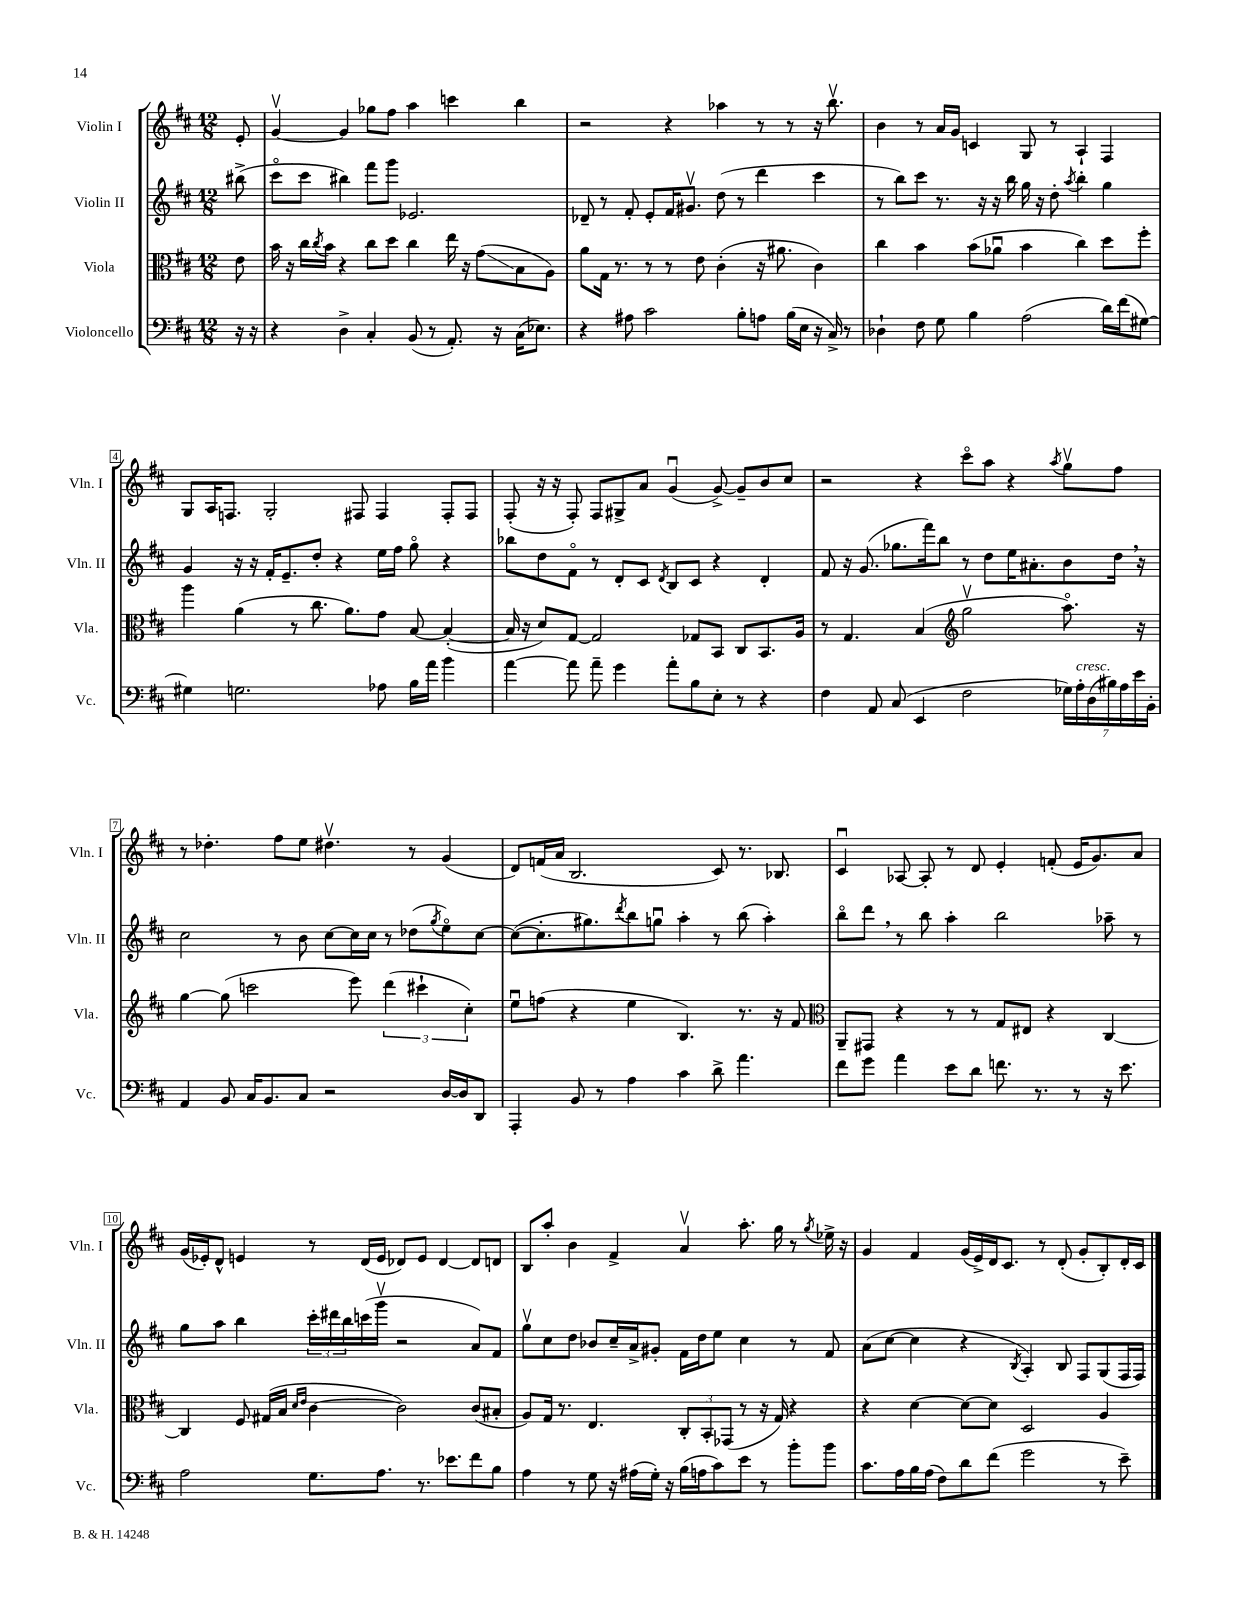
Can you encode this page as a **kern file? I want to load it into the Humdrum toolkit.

**kern	**kern	**kern	**kern
*staff4	*staff3	*staff2	*staff1
*clefF4	*clefC3	*clefG2	*clefG2
*k[f#c#]	*k[f#c#]	*k[f#c#]	*k[f#c#]
*M12/8	*M12/8	*M12/8	*M12/8
16r	8e	(8bb#^	8e'
16r	.	.	.
=	=	=	=
4r	16b	8ccc#o	[4gv
.	16r	.	.
.	16cc#	8ccc#	.
.	8qcc#	.	.
.	16b	.	.
4D^	4r	4bb#)	4g]
4C#'	8cc#	8fff#	8gg-
.	8dd	8ggg	8ff#
(8BB	4cc#	2.e-	4aa
8r	.	.	.
8.AA')	16ee	.	4ccc
.	16r	.	.
.	(8g	.	.
16r	.	.	.
(16C#	8B	.	4bb
8.E-)	.	.	.
.	8A)	.	.
=	=	=	=
4r	8a	8d-~	2r
.	16G	8r	.
.	8.r	.	.
8A#	.	8f#'	.
2c#	8r	8e'	.
.	8r	16f#	4r
.	.	8.g#v	.
.	8e	.	.
.	(4c#'	(8dd	4aa-
8B'	.	8r	.
8A	16r	4ddd	8r
.	8.a#	.	.
(16B	.	.	8r
16E	.	.	.
16r	4c#)	4ccc#	16r
16C#^)	.	.	8.bbv
8r	.	.	.
=	=	=	=
4D-`	4cc#	8r	4b
.	.	8bb)	.
8F#	4b	8ccc#	8r
8G	.	8.r	16a
.	.	.	16g
4B	(8b	.	4c
.	.	16r	.
.	8a-u	16r	.
.	.	16bb	.
(2A	4b	16gg	8G
.	.	16r	.
.	.	8dd'	8r
.	.	8qaa	.
.	4cc#)	4bb'	4A`
16d)	8dd	4gg	4F#
(16f#	.	.	.
[8G#)	8ff#'	.	.
=	=	=	=
4G#]	4aa	4g	8G
.	.	.	16A
.	.	.	8.F
2.G	(4a	16r	.
.	.	16r	.
.	.	16f#'	2G'
.	.	8.e~	.
.	8r	.	.
.	8.cc#	8dd'	.
.	.	4r	.
.	8.a)	.	.
.	.	.	8F#
8A-	8g	16ee	4F#
.	.	16ff#	.
16B	[8B	8ggo	.
16a	.	.	.
4b	(4B'_	4r	8F#'
.	.	.	8F#
=	=	=	=
[4a	16B]	8bb-	(8F#'
.	16r	.	.
.	8d)	8dd	16r
.	.	.	16r
8a]	[8G	8f#o	8F#')
8a~	2G]	8r	8F#
4g	.	8d'	8G#^
.	.	8c#	8a
.	.	8qd	.
8a'	.	8B	(4gu
8B	8G-	8c#	.
8E'	8BB	4r	[8g^)
8r	8C#	.	8g~]
4r	8.BB	4d'	8b
.	.	.	8cc#
.	16A	.	.
=	=	=	=
4F#	8r	8f#	2r
.	4.G	16r	.
.	.	(8.g	.
8AA	.	.	.
(8C#	.	8.gg-	.
4EE	(4B	.	4r
.	.	16fff#)	.
.	.	8bb	.
*	*clefG2	*	*
2F#	2ggv	8r	8ccc#o
.	.	8dd	8aa
.	.	16ee	4r
.	.	8.a#'	.
.	.	.	8qaa
28G-)	8.aao)	8b	8ggv
28A'	.	.	.
(28D	.	.	.
28B#)	.	.	.
.	.	16dd	8ff#
28A	.	.	.
28e	.	.	.
.	16r	16r	.
28BB'	.	.	.
=	=	=	=
4AA	[4gg	2cc#	8r
.	.	.	4.dd-'
8BB	(8gg]	.	.
16C#	2ccc	.	.
8.BB	.	.	.
.	.	8r	8ff#
8C#	.	8b	8ee
2r	.	[8cc#	4.dd#v
.	8eee)	16cc#]	.
.	.	16cc#	.
.	(6ddd	8r	.
.	.	(8dd-	8r
.	6ccc#`	.	.
.	.	8qgg	.
[16D	.	8eeo)	(4g
16D]	.	.	.
.	6cc#')	.	.
8DD	.	[8cc#	.
=	=	=	=
4AAA'	8eeu	(8cc#_	8d)
.	(8ff	8.cc#']	(16f
.	.	.	16a
8BB	4r	.	2.B
.	.	8.gg#)	.
8r	.	.	.
.	.	8qddd	.
4A	4ee	8bb	.
.	.	8ggu	.
4c#	4.B)	4aa'	.
8d^	.	8r	8c#)
4.a	8.r	(8bb	8.r
.	.	4aa')	.
.	16r	.	8.B-
.	8f#	.	.
=	=	=	=
*	*clefC3	*	*
8f#	8AA~	8bbo	4c#u
8g	8GG#	8ddd	.
4a	4r	8r	[8A-
.	.	8bb	8A-']
8e	8r	4aa'	8r
8d	8r	.	8d
8.f	8G	2bb	4e'
.	8E#	.	.
8.r	.	.	.
.	4r	.	(8f'
8r	.	.	16e
.	.	.	8.g)
16r	[4C#	8aa-~	.
8.e	.	.	.
.	.	8r	8a
=	=	=	=
2A	4C#]	8gg	(16g
.	.	.	16e-')
.	.	8aa	8d^^
.	8F#	4bb	4e
.	(16G#	.	.
.	16B	.	.
.	16qqd	.	.
.	16qqe	.	.
8.G	[4c#	24ccc#'	8r
.	.	24ddd#	.
.	.	24bb	.
.	.	(16ccc	(16d
8.A	.	16gggv	16e
.	2c#])	2r	8d-)
8.r	.	.	8e
.	.	.	[4d-
8.e-	.	.	.
8f#	(8c#	8a)	8d-]
8B	8B#'	8f#	8d
=	=	=	=
4A	8A)	8ggv	8B
.	16G	8cc#	8aa'
.	8.r	.	.
8r	.	8dd	4b
8G	4.E	8b-	.
16r	.	16cc#~	4f#^
(16A#	.	16a^	.
16G')	.	8g#'	.
16r	.	.	.
(16B	12C#'	16f#	4av
16A	.	16dd	.
.	12BB'	.	.
8c#)	.	8ee	.
.	(12GG-	.	.
8e	8r	4cc#	8.aa'
8r	16r	.	.
.	16G)	.	16gg
8b'	4r	8r	8r
.	.	.	8qgg
8b	.	8f#	16ee-^
.	.	.	16r
=	=	=	=
8.c#	4r	(8a	4g
.	.	[8cc#	.
16A	.	.	.
16B	[4d	4cc#]	4f#
(16A	.	.	.
8F#)	.	.	.
8d	8d_	4r	(16g
.	.	.	16e^)
(8f#	8d]	.	16d
.	.	.	8.c#
.	.	8qB	.
2g	2D	4A')	.
.	.	.	8r
.	.	8B	(8d'
.	.	8F#	8g'
8r	4A	(8G	8B')
8e~)	.	16F#	16d'
.	.	16F#)	16c#
==	==	==	==
*-	*-	*-	*-
